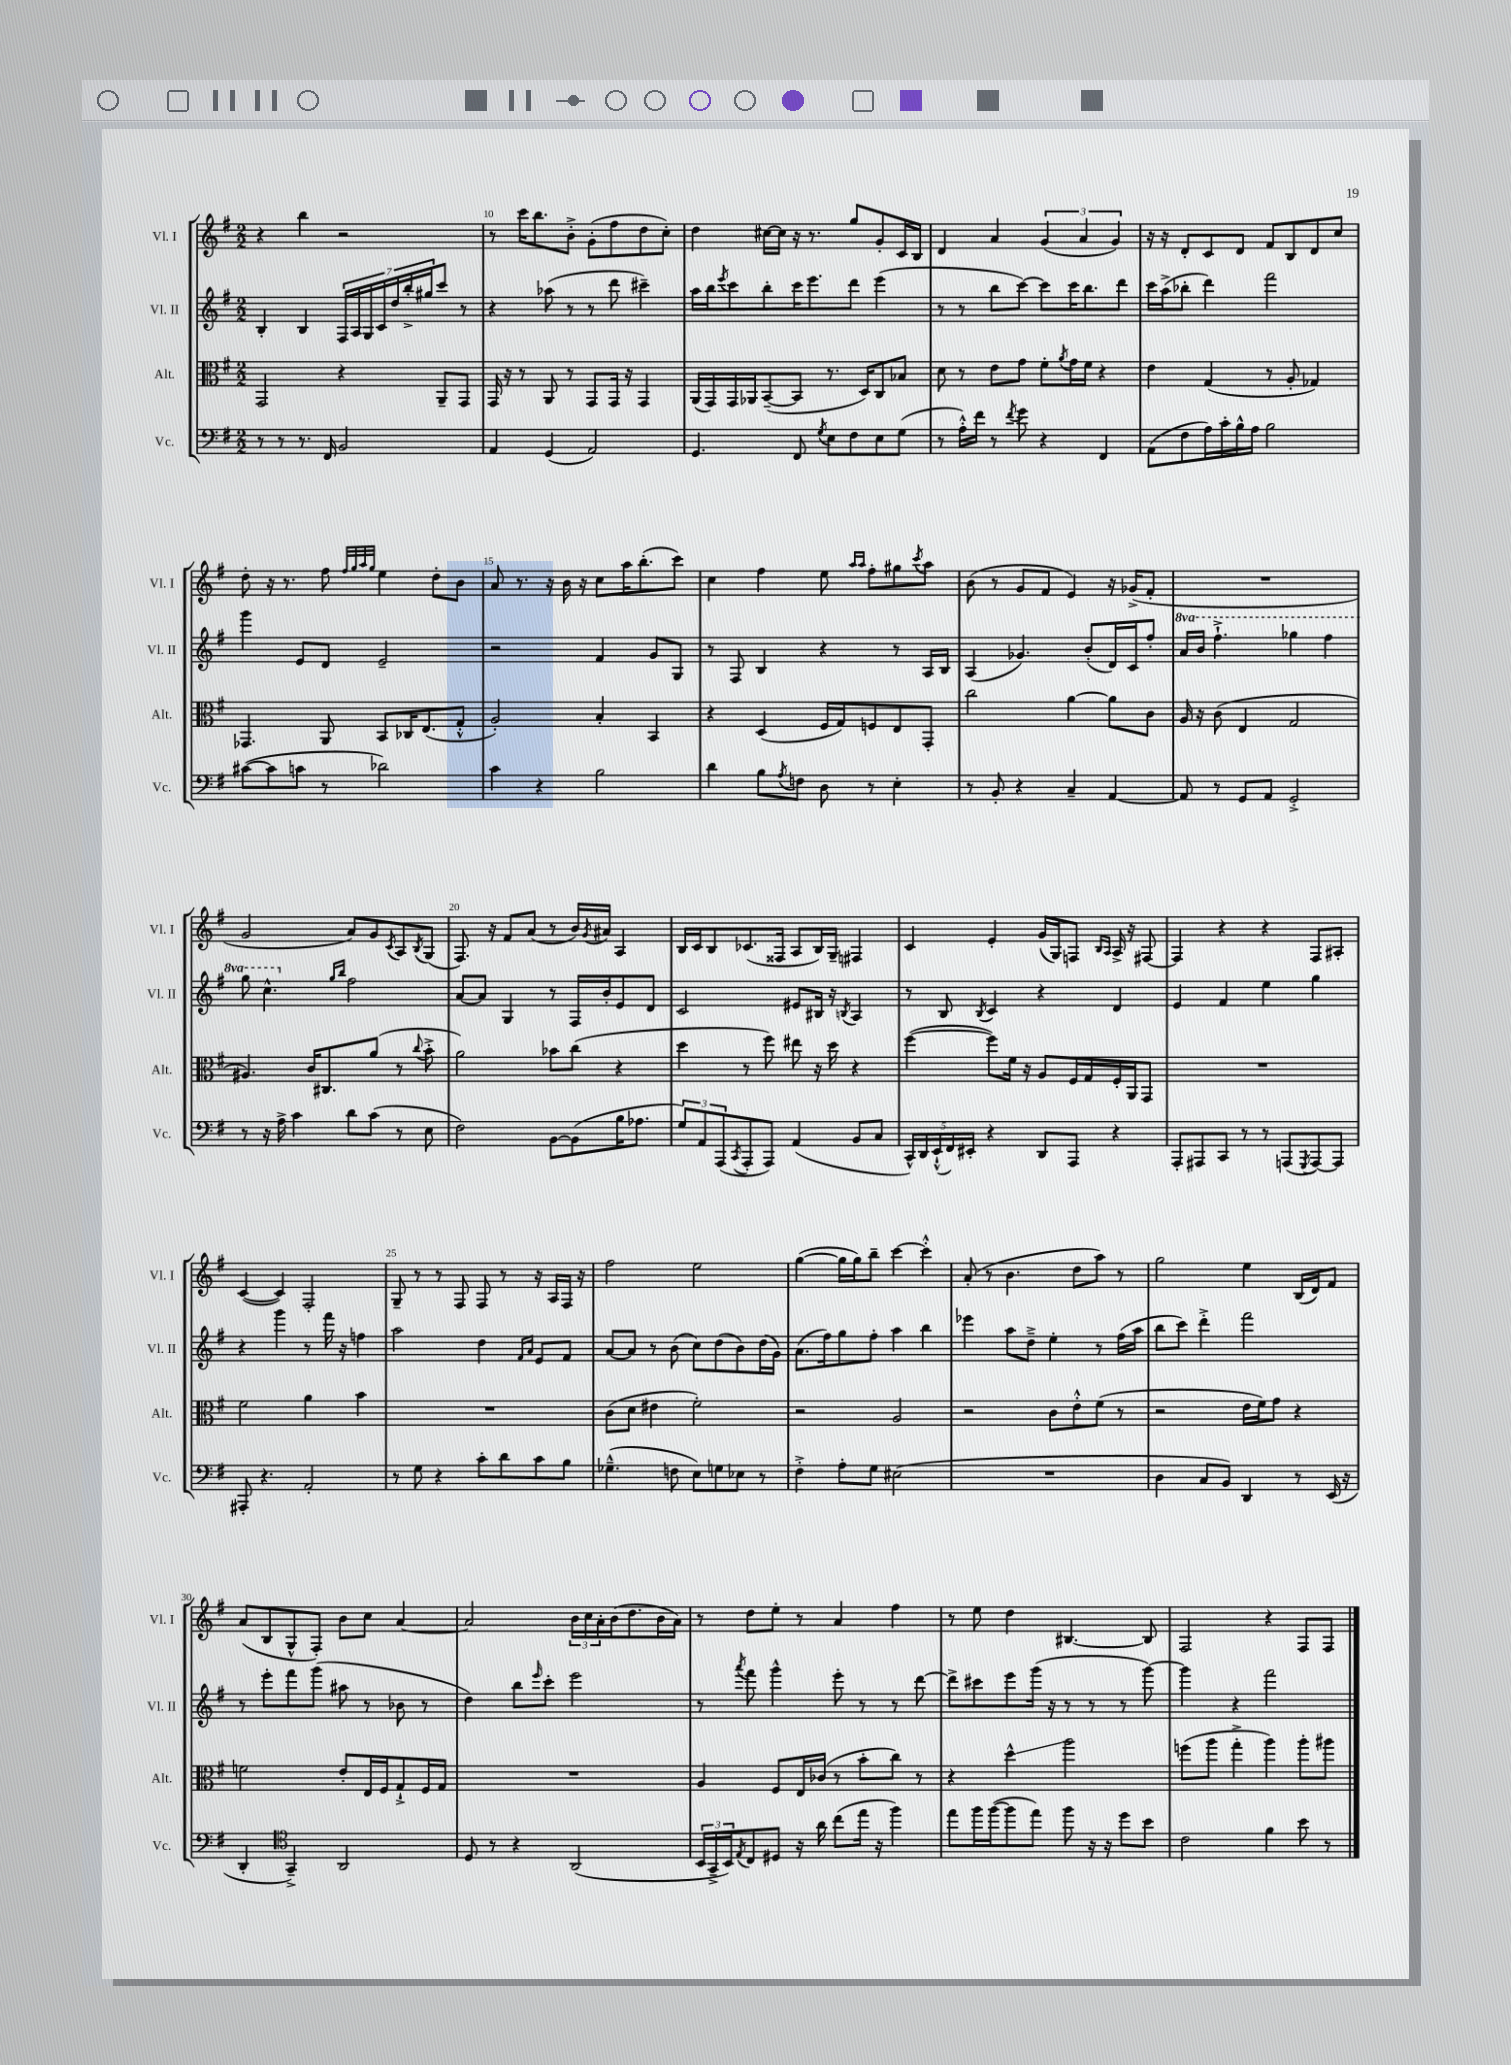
<<
\new StaffGroup <<
\new Staff = "s0" \with { instrumentName = "Vl. I" shortInstrumentName = "Vl. I" } {
    \clef treble \key g \major \numericTimeSignature \time 2/2
    r4 b''4 r2 |
    r8 c'''16 b''8. b'8-.-> g'8-.( fis''8 d''8 c''8-.) |
    d''4 cis''16~ cis''16 r16 r8. g''8 g'8-. c'16 b16 |
    d'4 a'4 \tuplet 3/2 { g'4( a'4 g'4) } |
    r16 r16 d'8-. c'8 d'8 fis'8 b8 d'8 c''8 |
    d''8-. r16 r8. fis''8 \grace { fis''32 g''32 a''32 g''32 } e''4 d''8-. b'8 |
    a'8 r8. r16 b'16 r16 c''8 a''16 b''8.-.( c'''8) |
    c''4 fis''4 e''8 \grace { a''16 a''16 } fis''8-. gis''8 \acciaccatura { c'''8 } a''8 |
    b'8( r8 g'8 fis'8 e'4) r16 ges'16->( fis'8-. |
    R1 |
    g'2 a'8) g'8 \acciaccatura { c'8 } a8 \acciaccatura { b8 } g8( |
    fis8.) r16 fis'8 a'8( r8 b'16) \acciaccatura { g'8 } ais'16 a4 |
    b16 c'16 b8 ces'8.( fisis16 a8 b16) g16-- fis4 |
    c'4 e'4-. g'16( g16) f8 \grace { b16 a16 } a16-> r16 fis8~ |
    fis4 r4 r4 fis8 ais8-. |
    c'4~( c'4) fis2-. |
    g8-- r8 r8 fis8 fis8 r8 r16 a16 fis16 r16 |
    fis''2 e''2 |
    g''4~( g''16 g''16) b''8-- c'''4~ c'''4-.-^ |
    a'8-.( r8 b'4. d''8 a''8) r8 |
    g''2 e''4 b16( d'16) fis'8 |
    a'8( b8 g8-^ fis8-.) b'8 c''8 a'4~ |
    a'2 \tuplet 3/2 { b'16 c''16 a'16-. } b'16( d''8. b'16 a'16) |
    r8 d''8 e''8-. r8 a'4 fis''4 |
    r8 e''8 d''4 bis4.~ bis8 |
    fis2 r4 fis8 fis8 \bar "|." |
}
\new Staff = "s1" \with { instrumentName = "Vl. II" shortInstrumentName = "Vl. II" } {
    \clef treble \key g \major \numericTimeSignature \time 2/2 \set Staff.ottavationMarkups = #ottavation-simple-ordinals
    b4-. b4 \tuplet 7/4 { fis16 a16 g16 c'16 d''16 b''16-.-> gis''16 } c'''8 r8 |
    r4 aes''8( r8 r8 d'''8 cis'''4--) |
    a''16 b''16 \acciaccatura { e'''8 } c'''8 b''8-. c'''16 e'''8. d'''8 e'''4( |
    r8 r8 b''8 c'''8~) c'''8 c'''16 b''8. d'''8 |
    c'''16 a''16->( bes''8-. d'''4) fis'''2 |
    g'''4 e'8 d'8 e'2-- |
    r2 fis'4 g'8 g8 |
    r8 fis8 b4 r4 r8 a16 b16 |
    a4( ges'4.) b'8-.( d'16) c'16 fis''8-. |
    \ottava #1 a''16 b''16 fis'''4.-!-> ges'''4 fis'''4 |
    g'''8 c'''4.-^ \ottava #0 \grace { g''16 b''16 } fis''2 |
    a'8~ a'8 g4 r8 fis16 b'16-. e'8 d'8 |
    c'2 eis'8 bis16 r16 \acciaccatura { b8 } a4 |
    r8 b8 \acciaccatura { b8 } c'4 r4 d'4 |
    e'4 fis'4 e''4 g''4 |
    r4 g'''4 r8 fis'''16 r16 f''4 |
    a''2 d''4 \grace { fis'16 a'16 } e'8 fis'8 |
    a'8~ a'8 r8 b'8( c''8) d''8( b'8) d''16( g'16) |
    a'8.( fis''16) g''8 fis''8-. a''4 b''4 |
    ees'''4 a''8 d''8---> e''4-. r8 fis''16( a''16 |
    b''8 c'''8) d'''4-.-> fis'''2 |
    r8 e'''8-. fis'''8 g'''8( ais''8 r8 bes'8 r8 |
    d''4) b''8 \grace { e'''16 } c'''8-. e'''2 |
    r8 \acciaccatura { a'''8 } fis'''8 g'''4-^ e'''8-. r8 r8 d'''8~ |
    d'''8-> cis'''8 e'''8 g'''16( r16 r8 r8 r8 g'''8~) |
    g'''4 r4 fis'''2 \bar "|." |
}
\new Staff = "s2" \with { instrumentName = "Alt." shortInstrumentName = "Alt." } {
    \clef alto \key g \major \numericTimeSignature \time 2/2
    g,2 r4 a,8-- g,8 |
    g,16 r16 r8 a,8 r8 g,8 g,16 r16 g,4 |
    a,16( g,16) g,16 aes,16 b,8~--( b,8 r8. d16) c8 bes8 |
    d'8 r8 e'8 g'8 fis'8-. \acciaccatura { a'8 } g'16 fis'16 r4 |
    e'4 g4( r8 a8-. ges4) |
    ges,4. a,8 b,8 ces16 e8.( g8-.-^ |
    a2-.) b4-. b,4 |
    r4 d4( fis16 g16) f8 e8 g,8-. |
    c''2 a'4~ a'8 c'8 |
    a16 r16 c'8( e4 g2 |
    ais4.) c'16 cis8. a'8( r8 \appoggiatura { c''8 } b'8-.-> |
    a'2) bes'8 c''8( r4 |
    d''4 r8 fis''8) eis''8 r16 d''16 r4 |
    fis''4~( fis''8) fis'16 r16 a8 fis16 g16 fis16-. a,16 g,8 |
    R1 |
    fis'2 a'4 b'4 |
    R1 |
    c'8( d'8 eis'4 fis'2-.) |
    r2 a2 |
    r2 c'8 e'8-.-^ fis'8( r8 |
    r2 e'16 fis'16) g'8 r4 |
    f'2 e'8-. e16 fis16 g8-!-> fis16 g16 |
    R1 |
    a4 fis8 e16 ces'16( r8 b'8-. c''8) r8 |
    r4 d''4-^\glissando a''2 |
    f''8( a''8 g''4-.-> a''4) a''8-. ais''8 \bar "|." |
}
\new Staff = "s3" \with { instrumentName = "Vc." shortInstrumentName = "Vc." } {
    \clef bass \key g \major \numericTimeSignature \time 2/2
    r8 r8 r8. fis,16 b,2 |
    a,4 g,4( a,2) |
    g,4. fis,8 \acciaccatura { g8 } e8 fis8 e8 g8( |
    r8 a16-.-^) fis'16 r8 \acciaccatura { fis'8 } g'8 r4 fis,4 |
    a,8( fis8 a16) c'16-. b16-^ a16 b2 |
    cis'8~( cis'8 c'8 r8 des'2) |
    c'4 r4 b2 |
    d'4 b8 \acciaccatura { a8 } f8 d8 r8 e4-. |
    r8 b,8-. r4 c4-- a,4~ |
    a,8 r8 g,8 a,8 g,2-.-> |
    r8 r16 a16-> c'4 d'8 c'8( r8 e8 |
    fis2) b,8~ b,8( b16 aes8. |
    \tuplet 3/2 { g8) a,8 a,,8( } \acciaccatura { c,8 } a,,8-. a,,8) a,4( b,8 c8 |
    \tuplet 5/4 { c,16-^) d,16 e,16-!-^( fis,16) eis,16-. } r4 d,8 a,,8 r4 |
    a,,8-. ais,,8 c,8 r8 r8 a,,8( \acciaccatura { g,,8 } a,,8~) a,,8 |
    ais,,8-. r4. a,2-. |
    r8 g8 r4 c'8-. d'8 c'8 b8 |
    ges4.---^( f8 e8) g8 ees8 r8 |
    fis4-.-> a8-. g8 eis2( |
    R1 |
    d4 c8 b,8) d,4 r8 e,16( r16 |
    d,4-. \clef tenor g,4--->) a,2 |
    d8 r8 r4 a,2( |
    \tuplet 3/2 { b,16 g,16---> b,16) } \acciaccatura { e8 } c8 dis8 r16 a'16 c''8( e''16 r16 fis''4) |
    e''8 fis''16 fis''16~( fis''8 e''8) fis''8 r16 r16 d''8 b'8 |
    c'2 fis'4 b'8 r8 \bar "|." |
}
>>
>>
\layout { \context { \Score currentBarNumber = #9 \override BarNumber.break-visibility = ##(#f #t #t) barNumberVisibility = #(every-nth-bar-number-visible 5) } }
